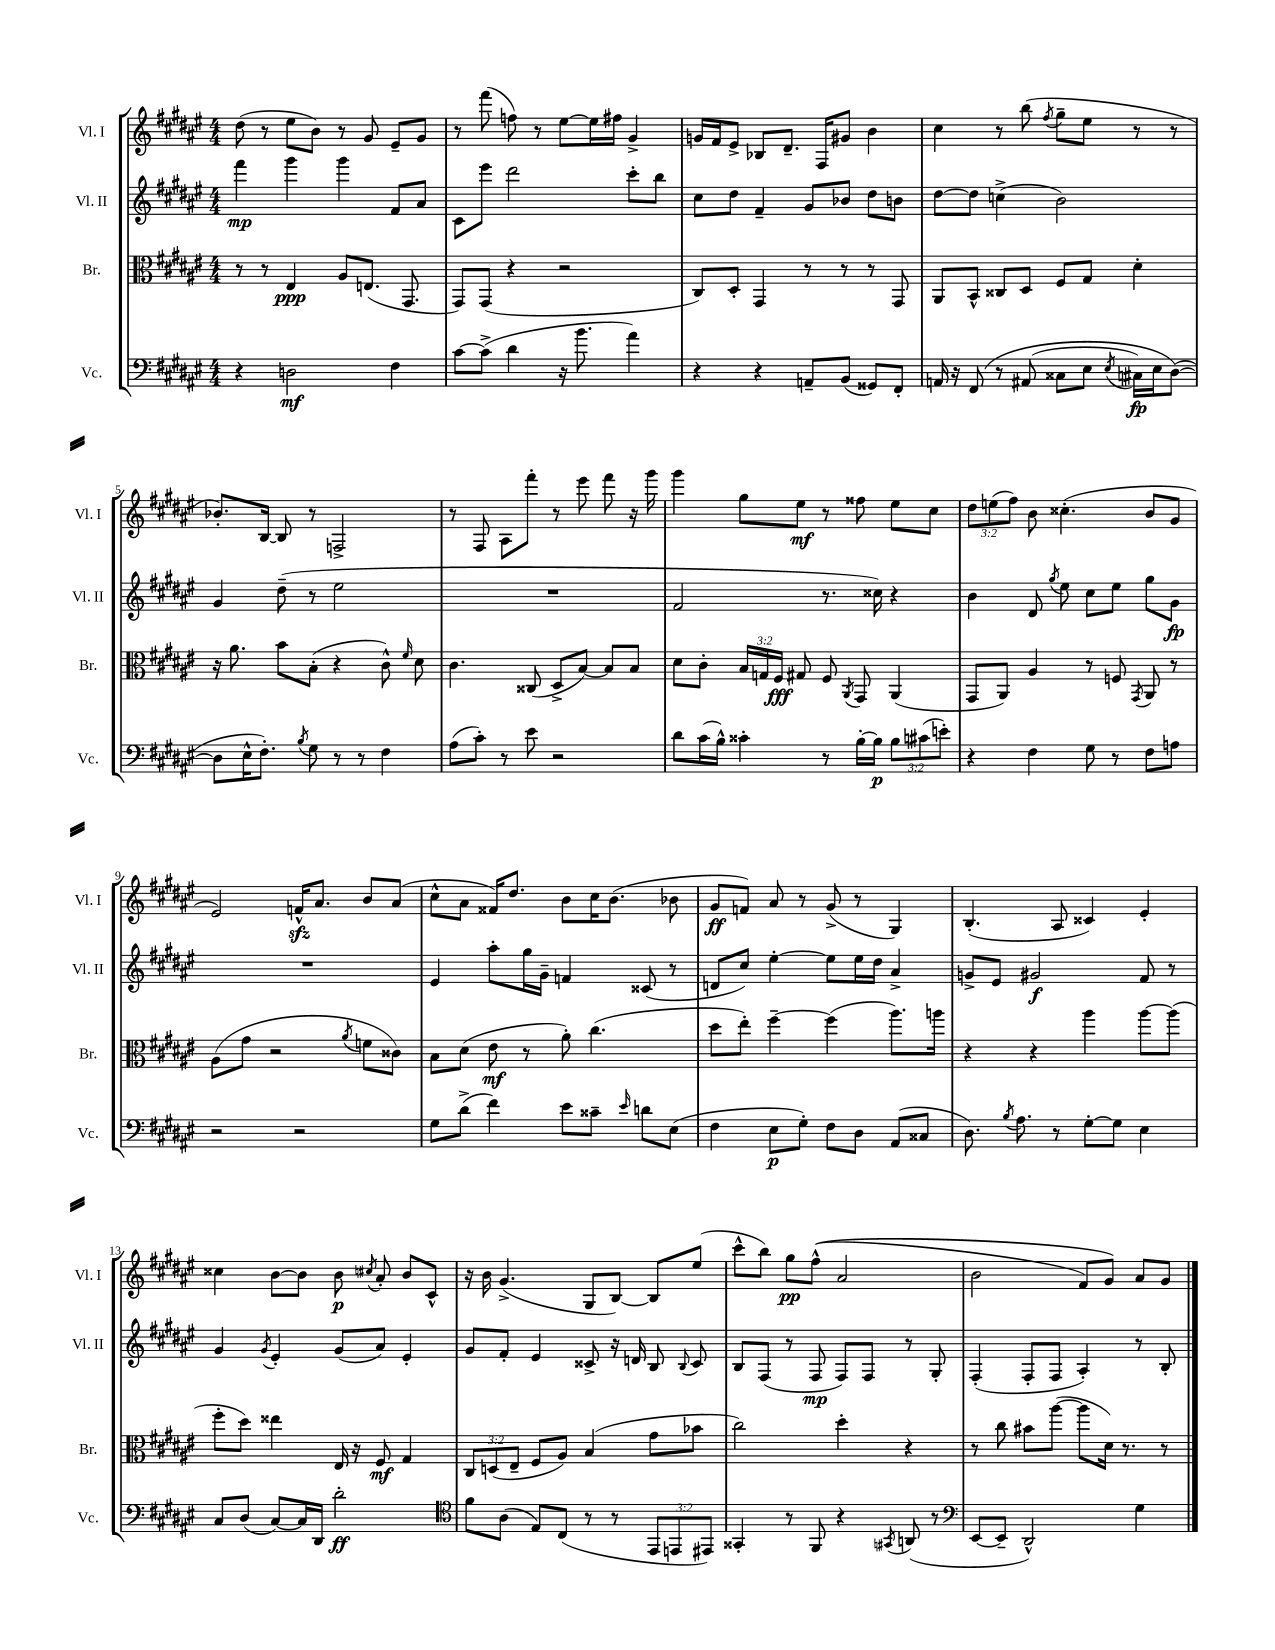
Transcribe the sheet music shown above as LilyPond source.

<<
\new StaffGroup <<
\new Staff = "s0" \with { instrumentName = "Vl. I" shortInstrumentName = "Vl. I" } {
    \clef treble \key fis \major \numericTimeSignature \time 4/4 \override Staff.TupletNumber.text = #tuplet-number::calc-fraction-text
    \autoBeamOff dis''8( r8 eis''8[ b'8]) r8 gis'8 eis'8[-- gis'8] |
    r8 fis'''8( f''8) r8 eis''8[~ eis''16 fis''16] gis'4-> |
    g'16[ fis'16 eis'8]-> bes8[ dis'8.]-- fis16[ gis'8] b'4 |
    cis''4 r8 b''8( \acciaccatura { fis''8 } gis''8[-- eis''8] r8 r8 |
    bes'8.[-.) b16]~ b8 r8 f2-> |
    r8 fis8 ais8[ fis'''8]-. r8 eis'''8 fis'''8 r16 gis'''16 |
    gis'''4 gis''8[ eis''8]\mf r8 fisis''8 eis''8[ cis''8] |
    \tuplet 3/2 { dis''8[ e''8( fis''8]) } b'8 cisis''4.-.( b'8[ gis'8] |
    eis'2) f'16[-^\sfz ais'8.] b'8[ ais'8]( |
    cis''8[-^ ais'8] fisis'16[) dis''8.] b'8[ cis''16 b'8.]( bes'8 |
    gis'8[\ff f'8]) ais'8 r8 gis'8->( r8 gis4) |
    b4.-.( ais8 cisis'4) eis'4-. |
    cisis''4 b'8[~ b'8] b'8\p \acciaccatura { cis''8 } ais'8-. b'8[ cis'8]-^ |
    r16 b'16 gis'4.->( gis8[ b8]~) b8[ eis''8]( |
    cis'''8[-^ b''8]) gis''8[\pp fis''8]-^(\( ais'2 |
    b'2 fis'8[) gis'8]\) ais'8[ gis'8] \bar "|." |
}
\new Staff = "s1" \with { instrumentName = "Vl. II" shortInstrumentName = "Vl. II" } {
    \clef treble \key fis \major \numericTimeSignature \time 4/4
    \autoBeamOff fis'''4\mp gis'''4 gis'''4 fis'8[ ais'8] |
    cis'8[ eis'''8] dis'''2 cis'''8[-. b''8] |
    cis''8[ dis''8] fis'4-- gis'8[ bes'8] dis''8[ b'8] |
    dis''8[~ dis''8] c''4->( b'2) |
    gis'4 dis''8--( r8 eis''2 |
    R1 |
    fis'2 r8. cisis''16) r4 |
    b'4 dis'8 \acciaccatura { gis''8 } eis''8 cis''8[ eis''8] gis''8[ gis'8]\fp |
    R1 |
    eis'4 ais''8[-. gis''16 gis'16]-- f'4 cisis'8( r8 |
    d'8[ cis''8]) eis''4~-. eis''8[ eis''16 dis''16] ais'4-> |
    g'8[-> eis'8] gis'2\f fis'8 r8 |
    gis'4 \acciaccatura { gis'8 } eis'4-. gis'8[( ais'8]) eis'4-. |
    gis'8[ fis'8]-. eis'4 cisis'8-> r16 d'16 b8 \appoggiatura { b8 } cisis'8 |
    b8[ fis8]( r8 fis8\mp fis8[) fis8] r8 gis8-. |
    fis4-.( fis8[-. fis8] ais4-.) r8 b8-. \bar "|." |
}
\new Staff = "s2" \with { instrumentName = "Br." shortInstrumentName = "Br." } {
    \clef alto \key fis \major \numericTimeSignature \time 4/4 \override Staff.TupletNumber.text = #tuplet-number::calc-fraction-text
    \autoBeamOff r8 r8 eis4\ppp ais8[ e8.]( gis,8. |
    gis,8[) gis,8]( r4 r2 |
    cis8[) dis8]-. gis,4 r8 r8 r8 gis,8 |
    ais,8[ b,8]-^ cisis8[ dis8] fis8[ gis8] dis'4-. |
    r16 ais'8. b'8[ b8]-.( r4 cis'8-^) \grace { fis'16 } dis'8 |
    cis'4. cisis8( dis8[-> b8]~) b8[ b8] |
    dis'8[ cis'8]-. \tuplet 3/2 { b16[ g16 fis16]\fff } gis8 fis8 \acciaccatura { ais,8 } gis,8 ais,4( |
    gis,8[ ais,8]) ais4 r8 f8 \acciaccatura { gis,8 } ais,8 r8 |
    ais8[( gis'8] r2 \acciaccatura { ais'8 } f'8[ cisis'8]) |
    b8[ dis'8]( eis'8\mf r8 ais'8-.) cis''4.( |
    dis''8[ eis''8]-.) fis''4~-- fis''4( ais''8.[) a''16] |
    r4 r4 ais''4 ais''8[~ ais''8]( |
    fis''8[-. dis''8]) eisis''4 eis16 r16 fis8\mf gis4 |
    \tuplet 3/2 { cis8[ d8( eis8]-- } fis8[ ais8]) b4( gis'8[ bes'8] |
    cis''2) dis''4-. r4 |
    r8 cis''8 bis'8[ ais''8]~( ais''8[ dis'16]) r8. r8 \bar "|." |
}
\new Staff = "s3" \with { instrumentName = "Vc." shortInstrumentName = "Vc." } {
    \clef bass \key fis \major \numericTimeSignature \time 4/4 \override Staff.TupletNumber.text = #tuplet-number::calc-fraction-text
    \autoBeamOff r4 d2\mf fis4 |
    cis'8[~ cis'8]->( dis'4 r16 b'8. ais'4) |
    r4 r4 a,8[-- b,8]( gisis,8[) fis,8]-. |
    a,16 r16 fis,8\( r8 ais,8( cisis8[ eis8] \acciaccatura { eis8 } cis16[\fp) eis16 dis8]~(\) |
    dis8[ eis16-^ fis8.]-.) \acciaccatura { b8 } gis8 r8 r8 fis4 |
    ais8[( cis'8]-.) r8 eis'8 r2 |
    dis'8[ cis'16( b16]-^) cisis'4-. r8 b16[~-. b16]\p \tuplet 3/2 { b8[ cis'8( e'8]-.) } |
    r4 fis4 gis8 r8 fis8[ a8] |
    r2 r2 |
    gis8[ dis'8]->( fis'4) eis'8[ cisis'8]-- \grace { eis'16 } d'8[ eis8]( |
    fis4 eis8[\p gis8]-.) fis8[ dis8] ais,8[( cisis8] |
    dis8.) \acciaccatura { b8 } ais8. r8 gis8[~-. gis8] eis4 |
    cis8[ dis8]( cis8[~) cis16 dis,16] dis'2-.\ff |
    \clef tenor fis'8[ ais8]( eis8[) cis8]( r8 r8 \tuplet 3/2 { eis,8[ e,8 eis,8]) } |
    gisis,4-. r8 fis,8 r4 \acciaccatura { gis,8 } a,8( r8 |
    \clef bass eis,8[~ eis,8]-- dis,2-^) gis4 \bar "|." |
}
>>
>>
